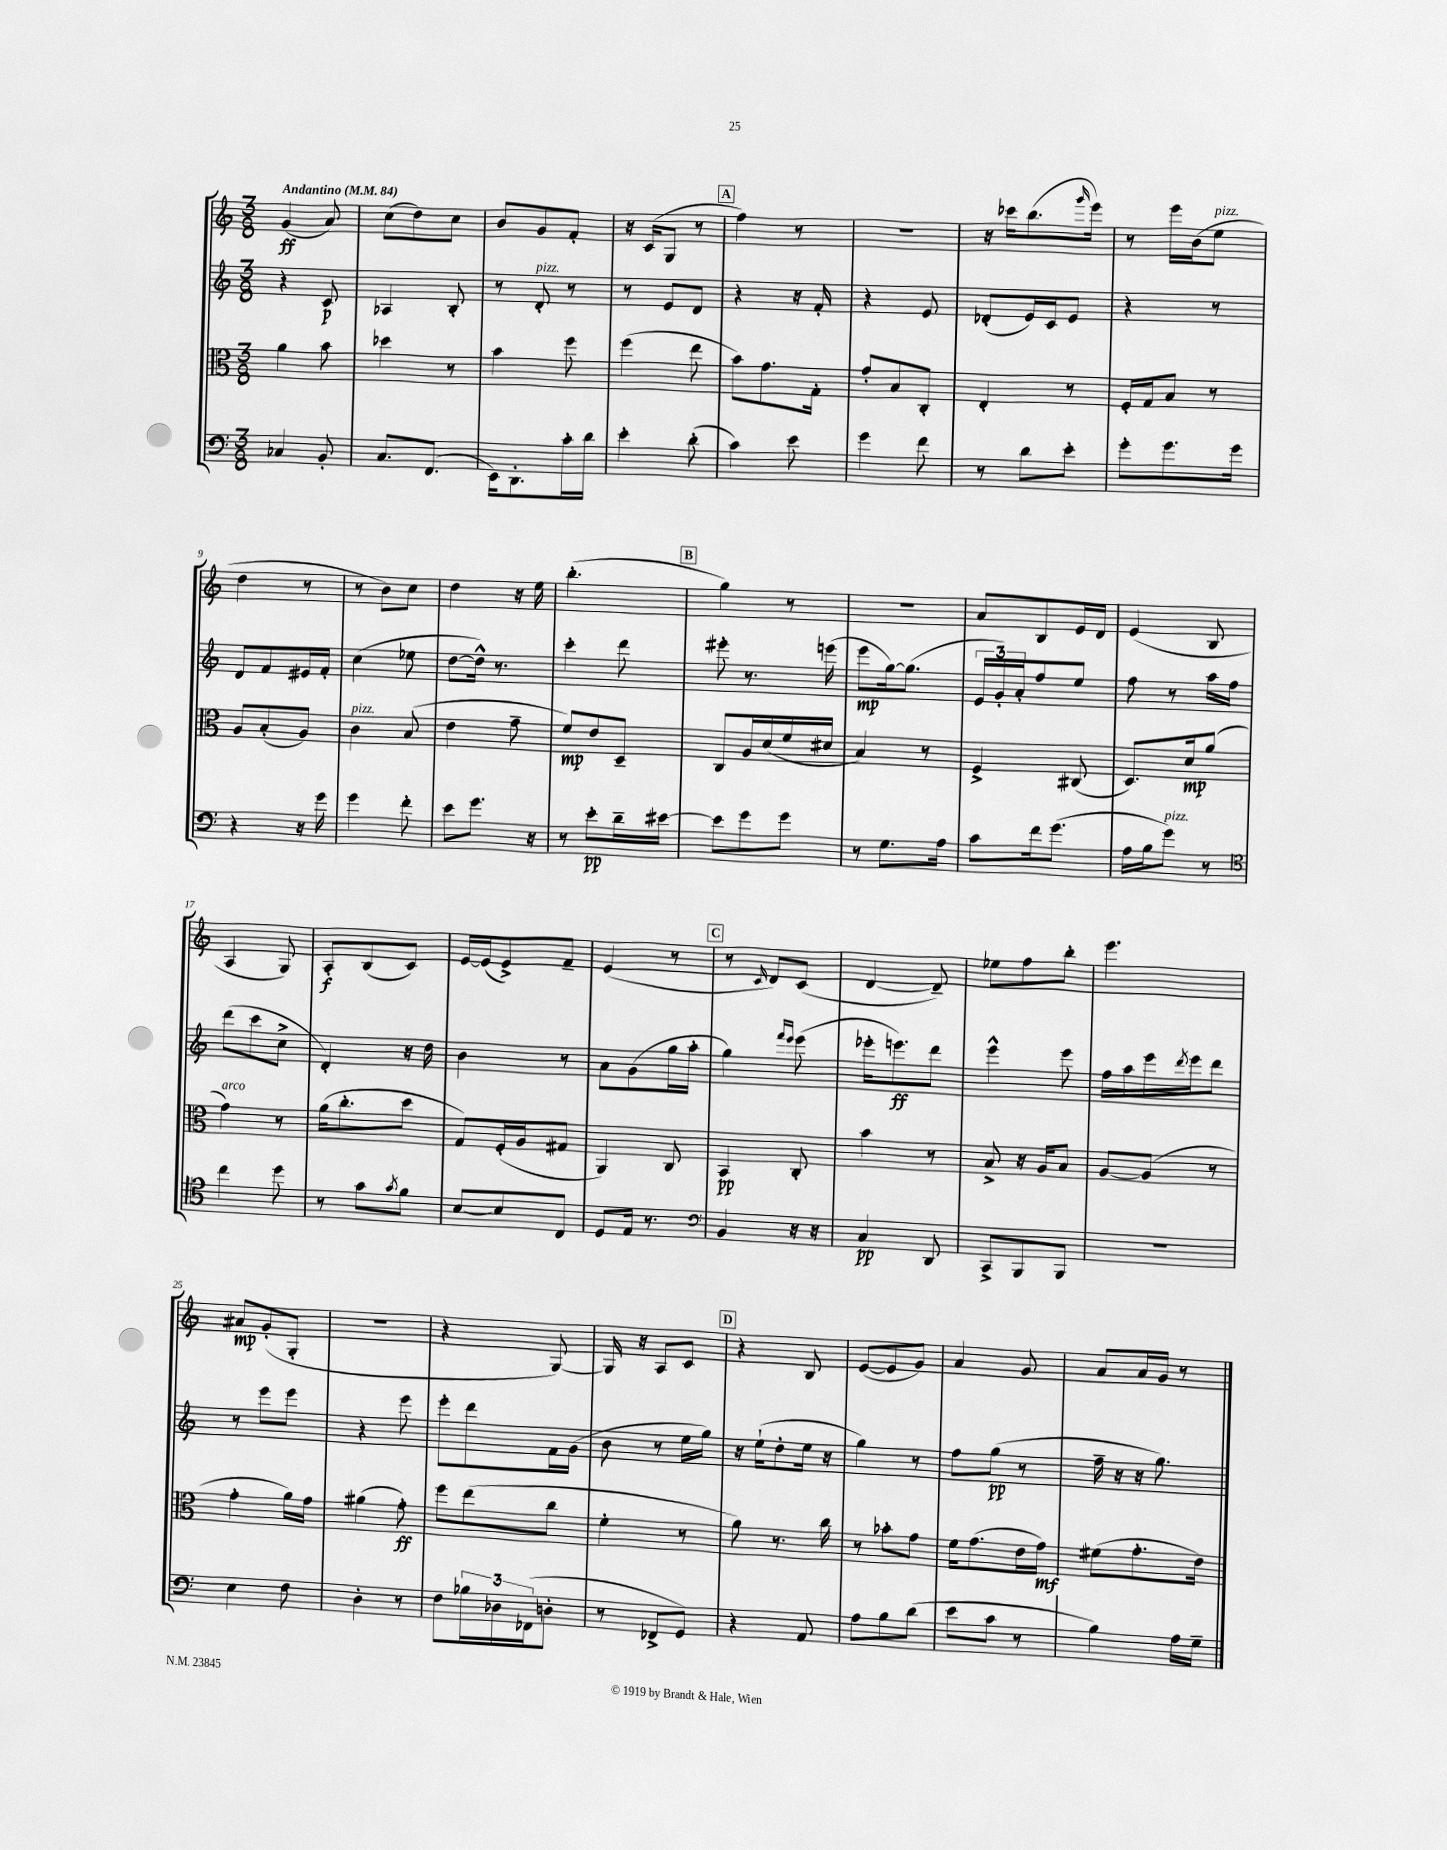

**kern	**dynam	**kern	**dynam	**kern	**dynam	**kern	**dynam
*part4	*part4	*part3	*part3	*part2	*part2	*part1	*part1
*staff4	*staff4	*staff3	*staff3	*staff2	*staff2	*staff1	*staff1
*clefF4	*	*clefC3	*	*clefG2	*	*clefG2	*
*k[]	*	*k[]	*	*k[]	*	*k[]	*
*M3/8	*	*M3/8	*	*M3/8	*	*M3/8	*
*MM84	*	*MM84	*	*MM84	*	*MM84	*
=1	=1	=1	=1	=1	=1	=1	=1
!	!	!	!	!	!	!LO:TX:a:B:t=Andantino	!
4C-X/	.	4a\	.	4r	.	(4g/	ff
8BB'/	.	8b\	.	8c/	p	8a/)	.
=2	=2	=2	=2	=2	=2	=2	=2
8.C/L	.	4dd-X\	.	4A-X/	.	(8cc\L	.
.	.	.	.	.	.	8dd\)	.
(8.FF/J	.	.	.	.	.	.	.
.	.	8r	.	8B'/	.	8cc\J	.
=3	=3	=3	=3	=3	=3	=3	=3
16EE\KL)	.	4b\	.	8r	.	8b/L	.
8.DD'\	.	.	.	.	.	.	.
!	!	!	!	!LO:TX:a:i:t=pizz.	!	!	!
.	.	.	.	8d'/	.	8g/	.
16c'\L	.	8ff\	.	8r	.	8f'/J	.
16d\JJ	.	.	.	.	.	.	.
=4	=4	=4	=4	=4	=4	=4	=4
4e'\	.	(4ff\	.	8r	.	16r	.
.	.	.	.	.	.	(16c/KL	.
.	.	.	.	8e/L	.	8G/J	.
(8d'\	.	8ee\	.	8d/J	.	8r	.
!!LO:REH:place=s1:t=A
=5	=5	=5	=5	=5	=5	=5	=5
4c\)	.	8b\L)	.	4r	.	4ff\)	.
.	.	8.g\	.	.	.	.	.
8e\	.	.	.	16r	.	8r	.
.	.	16G'\Jk	.	16f'/	.	.	.
=6	=6	=6	=6	=6	=6	=6	=6
4g\	.	8g'/L	.	4r	.	4.r	.
.	.	8B/	.	.	.	.	.
8f\	.	8C'/J	.	8e/	.	.	.
=7	=7	=7	=7	=7	=7	=7	=7
8r	.	4E'/	.	(8d-X'/L	.	16r	.
.	.	.	.	.	.	16ccc-X\KL	.
8d\L	.	.	.	16e/L)	.	(8.bb\	.
.	.	.	.	16c/J	.	.	.
8e'\J	.	8r	.	8e/J	.	.	.
.	.	.	.	.	.	16qqggg/	.
.	.	.	.	.	.	16eee\Jk)	.
=8	=8	=8	=8	=8	=8	=8	=8
8g'\L	.	16F'/LL	.	4r	.	8r	.
.	.	16G/J	.	.	.	.	.
8.g\	.	8B/J	.	.	.	16eee\LL	.
.	.	.	.	.	.	(16b\J	.
!	!	!	!	!	!	!LO:TX:a:i:t=pizz.	!
.	.	8r	.	8r	.	8ee\J	.
16g\Jk	.	.	.	.	.	.	.
!!LO:LB:g=z
=9	=9	=9	=9	=9	=9	=9	=9
4r	.	8A/L	.	8d/L	.	4dd\	.
.	.	(8B'/	.	8f/	.	.	.
16r	.	8A/J)	.	16e#X/L	.	8r	.
16g\	.	.	.	16f'/JJ	.	.	.
=10	=10	=10	=10	=10	=10	=10	=10
!	!	!LO:TX:a:i:t=pizz.	!	!	!	!	!
4g\	.	4c\	.	(4cc\	.	8r	.
.	.	.	.	.	.	8b\L)	.
8f'\	.	(8B/	.	8ee-X\	.	8cc\J	.
=11	=11	=11	=11	=11	=11	=11	=11
8e\L	.	4e\	.	[8dd\L	.	4dd\	.
8.g\J	.	.	.	16dd^^\Jk])	.	.	.
.	.	.	.	8.r	.	.	.
.	.	8g~\	.	.	.	16r	.
16r	.	.	.	.	.	16ee\	.
=12	=12	=12	=12	=12	=12	=12	=12
8r	.	8f/L)	mp	4ccc'\	.	(4.bb'\	.
8e'\L	pp	8e/	.	.	.	.	.
16d~\L	.	8D~/J	.	8ddd\	.	.	.
[16e#X\JJ	.	.	.	.	.	.	.
!!LO:REH:place=s1:t=B
=13	=13	=13	=13	=13	=13	=13	=13
8e#\L]	.	8C/L	.	8eee#X'\	.	4gg\)	.
8g\	.	16A/L	.	8.r	.	.	.
.	.	(16d/	.	.	.	.	.
8g\J	.	16f/	.	.	.	8r	.
.	.	16d#X/JJ	.	(16eeen\	.	.	.
=14	=14	=14	=14	=14	=14	=14	=14
8r	.	4B/)	.	8eee\L	mp	4.r	.
8.G\L	.	.	.	[16gg\k)	.	.	.
.	.	.	.	(8.gg\J]	.	.	.
.	.	8r	.	.	.	.	.
16A\Jk	.	.	.	.	.	.	.
=15	=15	=15	=15	=15	=15	=15	=15
8c\L	.	4F^/	.	24e/LL	.	8a/L	.
.	.	.	.	24g'/)	.	.	.
.	.	.	.	24a'/J	.	.	.
16f\k	.	.	.	8ff/	.	8B/	.
(8.g\J	.	.	.	.	.	.	.
.	.	(8C#X/	.	8ee/J	.	16e/L	.
.	.	.	.	.	.	16d/JJ	.
=16	=16	=16	=16	=16	=16	=16	=16
16A\LL	.	8.D/L)	.	8ff\	.	(4e/	.
16B\J	.	.	.	.	.	.	.
!LO:TX:a:i:t=pizz.	!	!	!	!	!	!	!
8g\J)	.	.	.	8r	.	.	.
.	.	16d/k	mp	.	.	.	.
8r	.	(8a/J	.	16aa\LL	.	8B/	.
.	.	.	.	16ff\JJ	.	.	.
!!LO:LB:g=z
=17	=17	=17	=17	=17	=17	=17	=17
*clefC4	*	*	*	*	*	*	*
!	!	!LO:TX:a:i:t=arco	!	!	!	!	!
4cc\	.	4g\)	.	(8ddd\L	.	4A/	.
.	.	.	.	8ccc\	.	.	.
8dd\	.	8r	.	8cc^\J	.	8G/)	.
=18	=18	=18	=18	=18	=18	=18	=18
8r	.	(16a\KL	.	4d'/)	.	8A'/L	f
.	.	8.cc'\	.	.	.	.	.
8g\L	.	.	.	.	.	(8B/	.
8qg/	.	.	.	.	.	.	.
8f\J	.	8dd\J	.	16r	.	8c/J)	.
.	.	.	.	16dd\	.	.	.
=19	=19	=19	=19	=19	=19	=19	=19
[8B/L	.	8G/L)	.	4b\	.	[16e/LL	.
.	.	.	.	.	.	(16e/J]	.
8B/]	.	(16F'/L	.	.	.	8e^/)	.
.	.	16A/J	.	.	.	.	.
8C/J	.	8G#X/J	.	8r	.	8f~/J	.
=20	=20	=20	=20	=20	=20	=20	=20
8D/L	.	4AA/)	.	8a\L	.	(4e/	.
16E/Jk	.	.	.	(8g\	.	.	.
8.r	.	.	.	.	.	.	.
.	.	8C/	.	16gg\L	.	8r	.
.	.	.	.	16aa'\JJ	.	.	.
!!LO:REH:place=s1:t=C
=21	=21	=21	=21	=21	=21	=21	=21
*clefF4	*	*	*	*	*	*	*
4BB/	.	4BB/	pp	4gg\)	.	8r	.
.	.	.	.	.	.	16qqc/	.
.	.	.	.	.	.	8d/L)	.
.	.	.	.	16qqfff/LL	.	.	.
.	.	.	.	16qqeee/JJ	.	.	.
16r	.	8C'/	.	(8eee\	.	(8c/J	.
16r	.	.	.	.	.	.	.
=22	=22	=22	=22	=22	=22	=22	=22
4C/	pp	4b\	.	16eee-X'\KL	.	[4d/	.
.	.	.	.	8.eeen\)	ff	.	.
8DD/	.	8r	.	8ddd\J	.	8d~/])	.
=23	=23	=23	=23	=23	=23	=23	=23
8CC^/L	.	8B^/	.	4eee^^\	.	8ee-X\L	.
8BBB/	.	16r	.	.	.	8ff\	.
.	.	16A/KL	.	.	.	.	.
8BBB/J	.	8B/J	.	8eee\	.	8bb'\J	.
=24	=24	=24	=24	=24	=24	=24	=24
4.r	.	[8A/L	.	16ff\LL	.	4.eee\	.
.	.	.	.	16aa\	.	.	.
.	.	(8A/J]	.	16eee\	.	.	.
.	.	.	.	8qddd/	.	.	.
.	.	.	.	16eee\J	.	.	.
.	.	8r	.	8ddd\J	.	.	.
!!LO:LB:g=z
=25	=25	=25	=25	=25	=25	=25	=25
4E\	.	4g'\	.	8r	.	8a#X/L	mp
.	.	.	.	8eee\L	.	(8g'/	.
8F\	.	16a\LL)	.	8eee\J	.	8G'/J	.
.	.	16g\JJ	.	.	.	.	.
=26	=26	=26	=26	=26	=26	=26	=26
4D'\	.	(4a#X\	.	4r	.	4.r	.
8r	.	8g'\)	ff	8eee\	.	.	.
=27	=27	=27	=27	=27	=27	=27	=27
8F\L	.	8ff\L	.	8eee'\L	.	4r	.
24B-X\L	.	(8ee\	.	8ddd\	.	.	.
24D-X\	.	.	.	.	.	.	.
(24FF-X\J	.	.	.	.	.	.	.
8Dn'\J	.	8cc\J	.	16f\L	.	[8G/)	.
.	.	.	.	(16g\JJ	.	.	.
=28	=28	=28	=28	=28	=28	=28	=28
8r	.	4f'\	.	8b\	.	16G/]	.
.	.	.	.	.	.	16r	.
8FF-X^/L	.	.	.	8r	.	8A/L	.
8GG/J)	.	8r	.	16ee\LL	.	8c/J	.
.	.	.	.	16gg\JJ)	.	.	.
!!LO:REH:place=s1:t=D
=29	=29	=29	=29	=29	=29	=29	=29
4r	.	8a\)	.	16r	.	4r	.
.	.	.	.	(16ee`\KL	.	.	.
.	.	8.r	.	8dd'\	.	.	.
8AA/	.	.	.	16ee\Jk	.	8B/	.
.	.	16cc\	.	16r	.	.	.
=30	=30	=30	=30	=30	=30	=30	=30
8A\L	.	8r	.	4gg\)	.	([8e/L	.
8B\	.	8b-X'\L	.	.	.	8e/]	.
(8d\J	.	8g\J	.	8r	.	8g/J)	.
=31	=31	=31	=31	=31	=31	=31	=31
8e\L	.	16f\KL	.	8ff\L	.	4a/	.
.	.	(8.g\	.	.	.	.	.
8c\J	.	.	.	(8gg\J	pp	.	.
8r	.	16e\L	.	8r	.	8g/	.
.	.	16g\JJ)	mf	.	.	.	.
=32	=32	=32	=32	=32	=32	=32	=32
4B\)	.	(8f#X\L	.	16ff~\	.	8a/L	.
.	.	.	.	16r	.	.	.
.	.	8.g'\	.	16r	.	16a/L	.
.	.	.	.	8.gg\)	.	16g/JJ	.
16A\LL	.	.	.	.	.	8r	.
16G~\JJ	.	16e\Jk)	.	.	.	.	.
==	==	==	==	==	==	==	==
*-	*-	*-	*-	*-	*-	*-	*-
